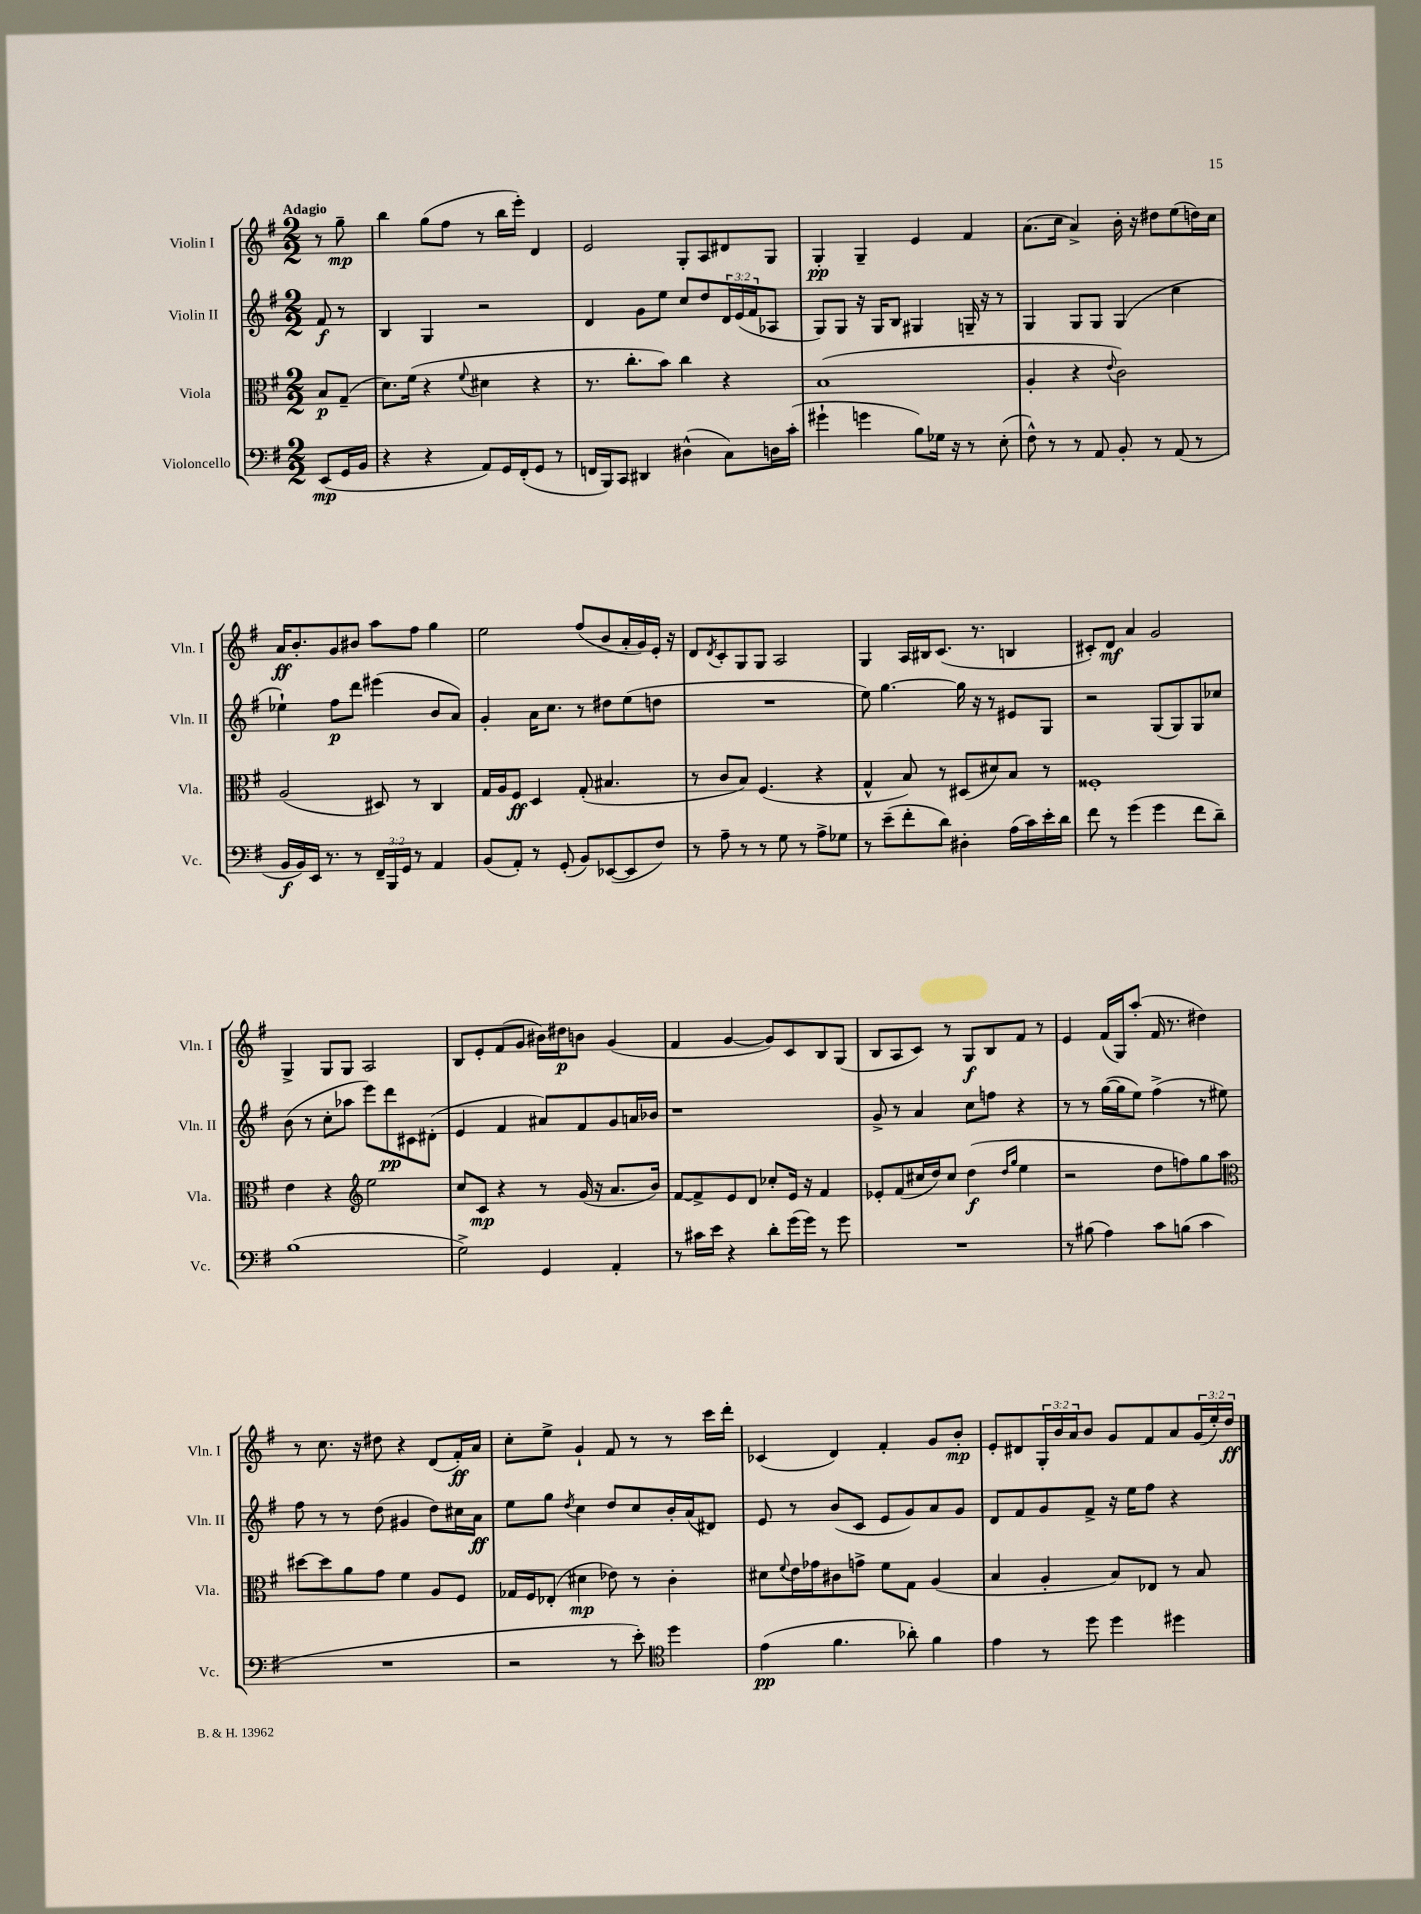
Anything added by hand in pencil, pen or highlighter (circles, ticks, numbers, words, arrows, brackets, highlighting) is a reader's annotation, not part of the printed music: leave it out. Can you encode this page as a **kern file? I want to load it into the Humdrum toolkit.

**kern	**kern	**kern	**kern
*staff4	*staff3	*staff2	*staff1
*clefF4	*clefC3	*clefG2	*clefG2
*k[f#]	*k[f#]	*k[f#]	*k[f#]
*M2/2	*M2/2	*M2/2	*M2/2
(8EE/L	8B/L	8f#/	8r
16GG/L	(8G~/J	8r	8gg~\
16BB/JJ	.	.	.
=	=	=	=
4r	8.d\L)	4B/	4bb\
.	(16f#\Jk	.	.
4r	4r	4G/	(8gg\L
.	.	.	8ff#\J
.	8qqf#/	.	.
8AA/L)	4d#\	2r	8r
16GG/L	.	.	16bb\LL
(16FF#'/J	.	.	16eee'\JJ)
8GG/J	4r	.	4d/
8r	.	.	.
=	=	=	=
16FF/LL	8.r	4d/	2e/
16BBB/J)	.	.	.
8CC/J	.	.	.
.	8.cc'\L	.	.
4DD#/	.	8g\L	.
.	8b\J)	8ee\J	.
(4D#^^\	4cc\	8cc/L	8G'/L
.	.	8dd/	8A/
8C\L)	4r	24d/L	8d#/
.	.	(24e/	.
.	.	24f#/J	.
16D\L	.	8A-/J	8G/J
(16c'\JJ	.	.	.
=	=	=	=
4g#`\	(1B	8G/L)	4G'/
.	.	8G/J	.
4g\	.	16r	4G~/
.	.	16G/LK	.
.	.	8B/J	.
8B\L)	.	4G#/	4e/
16G-\Jk	.	.	.
16r	.	.	.
8r	.	16G~/	4f#/
.	.	16r	.
(8E'\	.	8r	.
=	=	=	=
8F#^^\)	4A'/	4G/	(8.a\L
8r	.	.	.
.	.	.	16cc\Jk
8r	4r	8G/L	4a^/)
8AA/	.	8G/J	.
.	8qqe/	.	.
8BB'/	2c\)	(4G/	16b'\
.	.	.	16r
8r	.	.	8dd#\L
(8AA/	.	4cc\	(8ee\
8r	.	.	16dd\L)
.	.	.	16cc\JJ
=	=	=	=
16BB/LL	(2A/	4ee-`\)	16a/LK
16BB/)	.	.	8.b'/
16EE/JJ	.	.	.
8.r	.	.	.
.	.	8ff#\L	8g/
8r	.	8ddd\J	8b#/J
24FF#~/LL	8D#/)	(4eee#\	8aa\L
24BBB/	.	.	.
24GG/JJ	.	.	.
8r	8r	.	8ff#\J
4AA/	4C/	8b/L	4gg\
.	.	8a/J)	.
=	=	=	=
(8BB/L	16G/LL	4g'/	2ee\
.	16A/J	.	.
8AA'/J)	8F#/J	.	.
8r	4D/	16a\LK	.
.	.	8.cc\J	.
(8GG'/	.	.	.
8BB/L)	(8G'/	8r	(8ff#/L
([8EE-/	4.B#/	8dd#\L	8b/
8EE-/]	.	(8ee\	16a'/L
.	.	.	16g/)
8F#/J)	.	8dd\J	16e'/JJ
.	.	.	16r
=	=	=	=
8r	8r	1r	8d/L
.	.	.	8qd/
8A~\	8c/L	.	8c'/
8r	8B/J)	.	8G/
8r	(4.F#/	.	8G/J
8G\	.	.	2A/
8r	.	.	.
8A^\L	4r	.	.
8G-\J	.	.	.
=	=	=	=
8r	4G^^/	8ee\)	4G/
(8e~\L	.	[4.gg\	.
8f#'\	8B/)	.	16A/LL
.	.	.	16B#/J
8d\J)	8r	.	(8.c/J
4D#'\	(8D#/L	16gg\]	.
.	.	16r	8.r
.	8d#/)	8r	.
(16A\LL	8B/J	8e#/L	4B/
16c\)	.	.	.
16e'\	8r	8G/J	.
16d\JJ	.	.	.
=	=	=	=
8f#\	1F##'	2r	8c#'/L)
8r	.	.	8d/J
(4g\	.	.	4a/
4g\	.	(8G/L	2g/
.	.	8G/)	.
8f#\L	.	8G/	.
8d~\J)	.	8cc-/J	.
=	=	=	=
(1B	4e\	(8b\	4G^/
.	.	8r	.
.	4r	8cc'\L	8G/L
.	.	8aa-\J	8G/J
*	*clefG2	*	*
.	2ee\	8eee\L)	2A/
.	.	8ddd\	.
.	.	8c#\	.
.	.	(8d#'\J	.
=	=	=	=
2G^\)	8cc/L	4e/	8B/L
.	8c/J	.	8e'/
.	4r	4f#/	(8f#/
.	.	.	8g/J
4GG/	8r	8a#/L)	16b#\LL)
.	.	.	16dd#\J
.	(16g/	8f#/	8b\J
.	16r	.	.
4AA'/	8.a/L	8g/	(4g/
.	.	16a/L	.
.	16b/Jk)	16b-/JJ	.
=	=	=	=
8r	[8f#/L	1r	4f#/
16c#\LL	8f#^/]	.	.
16e\JJ	.	.	.
4r	8e/	.	[4g/
.	8d/J	.	.
8d'\L	8cc-'/L	.	8g/]L)
(16g\L	16e/Jk	.	8c/
16g\JJ)	16r	.	.
8r	4f#/	.	8B/
8g\	.	.	(8G/J
=	=	=	=
1r	8e-'/L	8g^/	8B/L
.	(8f#/	8r	8A/
.	16cc#/L	4a/	8c/J)
.	16dd/J)	.	.
.	8cc#/J	.	8r
.	(4dd\	8cc\L	8G/L
.	.	8ff\J	8B/
.	16qqdd/LL	.	.
.	16qqgg/JJ	.	.
.	4ee\	4r	8f#/J
.	.	.	8r
=	=	=	=
8r	2r	8r	4e/
(8B#\	.	8r	.
4A\)	.	([16gg\LL	(16f#/LL
.	.	16gg\]J	16G/J)
.	.	8ee\J)	(8aa'/J
8c\L	8dd\L	(4ff#^\	16f#/
.	.	.	8.r
(8B\J	8ff\)	.	.
4c\	8gg\	8r	4dd#\)
.	8aa\J	8ee#\)	.
=	=	=	=
*	*clefC3	*	*
1r	[8dd#\L	8ff#\	8r
.	8dd#\]	8r	8.cc\
.	8a\	8r	.
.	.	.	16r
.	8g\J	(8dd\	8dd#\
.	4f#\	4g#/	4r
.	8A/L	8dd\L)	(8d/L
.	8F#/J	16cc#\L	16f#'/L)
.	.	16a\JJ	16a/JJ
=	=	=	=
2r	16G-/LL	8ee\L	8cc'\L
.	16F#/J	.	.
.	(8E-'/J	8gg\J	8ee^\J
.	.	8qdd/	.
.	4d#\	4cc\	4g`/
8r	8e-\)	8dd/L	8f#/
8e'\)	8r	8cc/	8r
*clefC4	*	*	*
4dd\	4c'\	16b'/L	8r
.	.	(16a/J	.
.	.	8d#/J)	16ccc\LL
.	.	.	16ddd'\JJ
=	=	=	=
(4e\	8d#\L	8e/	(4c-/
.	8qqf#/	.	.
.	16e\L	8r	.
.	16g-\J	.	.
4.f#\	8c#\	(8b/L	4d/)
.	8g^\J	8c/J	.
.	8f#\L	8e/L	4f#'/
8a-'\)	8G\J	8g/)	.
4f#\	(4A/	8a/	8g/L
.	.	8g/J	8b'/J
=	=	=	=
4e\	4B/	8d/L	8e'/L
.	.	8f#/	8d#/
8r	4A'/	8g/	24G'/L
.	.	.	24b/
.	.	.	24a/J
8dd\	.	8f#^/J	8b/J
4dd\	8B/L)	16r	8g/L
.	.	16ee\LK	.
.	8E-/J	8ff#\J	8f#/
4dd#\	8r	4r	8a/
.	8B/	.	(24g/L
.	.	.	24ee'/)
.	.	.	24dd/JJ
==	==	==	==
*-	*-	*-	*-
